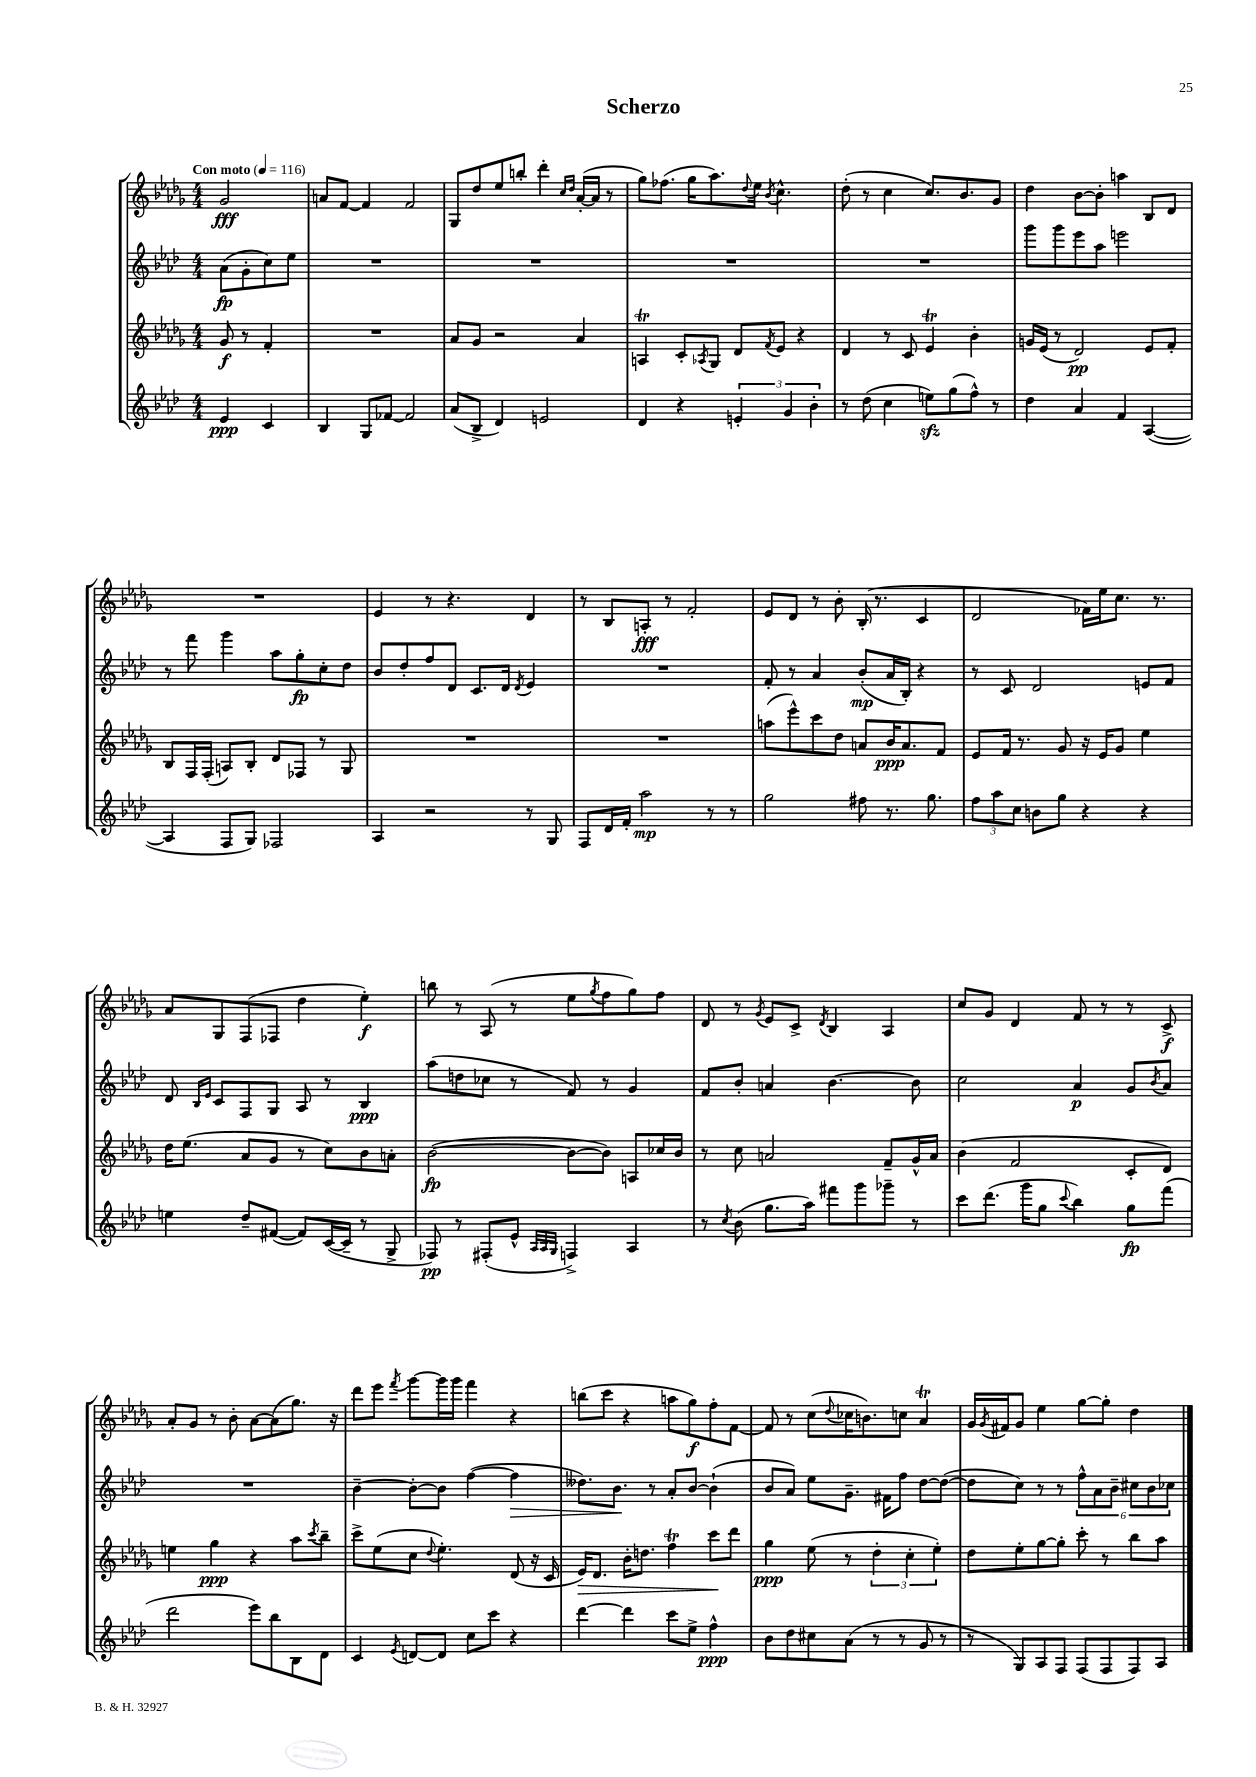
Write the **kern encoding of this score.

**kern	**dynam	**kern	**dynam	**kern	**dynam	**kern	**dynam
*part4	*part4	*part3	*part3	*part2	*part2	*part1	*part1
*staff4	*staff4	*staff3	*staff3	*staff2	*staff2	*staff1	*staff1
*clefG2	*	*clefG2	*	*clefG2	*	*clefG2	*
*k[b-e-a-d-]	*	*k[b-e-a-d-g-]	*	*k[b-e-a-d-]	*	*k[b-e-a-d-g-]	*
*M4/4	*	*M4/4	*	*M4/4	*	*M4/4	*
*MM116	*	*MM116	*	*MM116	*	*MM116	*
=	=	=	=	=	=	=	=
!	!	!	!	!	!	!LO:TX:a:B:t=Con moto	!
4e-/	ppp	8g-/	f	(8a-\L	fp	2g-/	fff
.	.	8r	.	8g'\	.	.	.
4c/	.	4f'/	.	8cc\)	.	.	.
.	.	.	.	8ee-\J	.	.	.
=1	=1	=1	=1	=1	=1	=1	=1
4B-/	.	1r	.	1r	.	8an/L	.
.	.	.	.	.	.	[8f/J	.
8G/L	.	.	.	.	.	4f/]	.
[8f-X/J	.	.	.	.	.	.	.
2f-/]	.	.	.	.	.	2f/	.
=2	=2	=2	=2	=2	=2	=2	=2
(8a-/L	.	8a-/L	.	1r	.	8G-/L	.
8B-^/J	.	8g-/J	.	.	.	8dd-/	.
4d-/)	.	2r	.	.	.	8ee-/	.
.	.	.	.	.	.	8bbn'/J	.
2en/	.	.	.	.	.	4ddd-'\	.
.	.	.	.	.	.	16qqcc/LL	.
.	.	.	.	.	.	16qqdd-/JJ	.
.	.	4a-/	.	.	.	([16a-'/LL	.
.	.	.	.	.	.	16a-/JJ]	.
.	.	.	.	.	.	8r	.
=3	=3	=3	=3	=3	=3	=3	=3
4d-/	.	4Ant/	.	1r	.	8gg-\L)	.
.	.	.	.	.	.	(8.ff-X\J	.
4r	.	8c'/L	.	.	.	.	.
.	.	.	.	.	.	16gg-\KL	.
.	.	8qA-X/	.	.	.	.	.
.	.	8G-/J	.	.	.	8.aa-\)	.
6en'/	.	8d-/L	.	.	.	.	.
.	.	.	.	.	.	8qqdd-/	.
.	.	.	.	.	.	16ee-\Jk	.
.	.	8qf/	.	.	.	8qb-/	.
.	.	8e-/J	.	.	.	4.cc^^\	.
6g/	.	.	.	.	.	.	.
.	.	4r	.	.	.	.	.
6b-'\	.	.	.	.	.	.	.
=4	=4	=4	=4	=4	=4	=4	=4
8r	.	4d-/	.	1r	.	(8dd-'\	.
(8dd-\	.	.	.	.	.	8r	.
4cc\	.	8r	.	.	.	4cc\	.
.	.	8c/	.	.	.	.	.
8eenzz\L)	.	4e-T/	.	.	.	8.cc/L)	.
(8gg\	.	.	.	.	.	.	.
.	.	.	.	.	.	8.b-/	.
8ff^^\J)	.	4b-'\	.	.	.	.	.
8r	.	.	.	.	.	8g-/J	.
=5	=5	=5	=5	=5	=5	=5	=5
4dd-\	.	16gn/LL	.	8ggg\L	.	4dd-\	.
.	.	(16e-/JJ	.	.	.	.	.
.	.	8r	.	8ggg\	.	.	.
4a-/	.	2d-/)	pp	8eee-\	.	[8b-\L	.
.	.	.	.	8aa-\J	.	8b-'\J]	.
4f/	.	.	.	2eeen\	.	4aan\	.
([4A-/	.	8e-/L	.	.	.	8B-/L	.
.	.	8f'/J	.	.	.	8d-/J	.
!!LO:LB:g=z
=6	=6	=6	=6	=6	=6	=6	=6
4A-/]	.	8B-/L	.	8r	.	1r	.
.	.	16F/L	.	8fff\	.	.	.
.	.	(16F'/JJ	.	.	.	.	.
8F/L	.	8An/L)	.	4ggg\	.	.	.
8G/J)	.	8B-'/J	.	.	.	.	.
2F-X/	.	8d-/L	.	8aa-\L	.	.	.
.	.	8F-X/J	.	8gg'\	fp	.	.
.	.	8r	.	8cc'\	.	.	.
.	.	8G-/	.	8dd-\J	.	.	.
=7	=7	=7	=7	=7	=7	=7	=7
4A-/	.	1r	.	8b-/L	.	4e-/	.
.	.	.	.	8dd-'/	.	.	.
2r	.	.	.	8ff/	.	8r	.
.	.	.	.	8d-/J	.	4.r	.
.	.	.	.	8.c/L	.	.	.
.	.	.	.	16d-/Jk	.	.	.
.	.	.	.	8qd-/	.	.	.
8r	.	.	.	4e-/	.	4d-/	.
8G/	.	.	.	.	.	.	.
=8	=8	=8	=8	=8	=8	=8	=8
8F/L	.	1r	.	1r	.	8r	.
16d-/L	.	.	.	.	.	8B-/L	.
16f'/JJ	.	.	.	.	.	.	.
2aa-\	mp	.	.	.	.	8An'/J	fff
.	.	.	.	.	.	8r	.
.	.	.	.	.	.	2f'/	.
8r	.	.	.	.	.	.	.
8r	.	.	.	.	.	.	.
=9	=9	=9	=9	=9	=9	=9	=9
2gg\	.	(8aan\L	.	8f'/	.	8e-/L	.
.	.	8eee-^^\)	.	8r	.	8d-/J	.
.	.	8ccc\	.	4a-/	.	8r	.
.	.	8dd-\J	.	.	.	8b-'\	.
8ff#X\	.	8an/L	.	(8b-'/L	mp	(16B-'/	.
.	.	.	.	.	.	8.r	.
8.r	.	16b-/K	ppp	16a-/L	.	.	.
.	.	8.a/	.	16B-'/JJ)	.	.	.
.	.	.	.	4r	.	4c/	.
8.gg\	.	.	.	.	.	.	.
.	.	8f/J	.	.	.	.	.
=10	=10	=10	=10	=10	=10	=10	=10
12ff\L	.	8e-/L	.	8r	.	2d-/	.
12aa-\	.	.	.	.	.	.	.
.	.	16f/Jk	.	8c/	.	.	.
12cc\J	.	.	.	.	.	.	.
.	.	8.r	.	.	.	.	.
8bn\L	.	.	.	2d-/	.	.	.
8gg\J	.	8g-/	.	.	.	.	.
4r	.	16r	.	.	.	16f-X\LL)	.
.	.	16e-/KL	.	.	.	16ee-\J	.
.	.	8g-/J	.	.	.	8.cc\J	.
4r	.	4ee-\	.	8en/L	.	.	.
.	.	.	.	.	.	8.r	.
.	.	.	.	8f/J	.	.	.
!!LO:LB:g=z
=11	=11	=11	=11	=11	=11	=11	=11
4een\	.	16dd-\KL	.	8d-/	.	8a-/L	.
.	.	(8.ee-\J	.	.	.	.	.
.	.	.	.	16qqB-/LL	.	.	.
.	.	.	.	16qqe-/JJ	.	.	.
.	.	.	.	8c/L	.	8G-/	.
8dd-~/L	.	8a-/L	.	8F/	.	(8F/	.
([8f#X/J	.	8g-/J	.	8G/J	.	8F-X/J	.
8f#/L])	.	8r	.	8A-/	.	4dd-\	.
([16c/L	.	8cc\L)	.	8r	.	.	.
16c~/JJ]	.	.	.	.	.	.	.
8r	.	8b-\	.	4B-/	ppp	4ee-'\)	f
8G^/	.	8an'\J	.	.	.	.	.
=12	=12	=12	=12	=12	=12	=12	=12
8F-X/)	pp	([2b-\	fp	(8aa-\L	.	8bbn\	.
8r	.	.	.	8ddn\	.	8r	.
(8F#X'/L	.	.	.	8cc-X\J	.	(8A-/	.
8e-^^/J	.	.	.	8r	.	8r	.
32qqA-/LLL	.	.	.	.	.	.	.
32qqA-/	.	.	.	.	.	.	.
32qqG/JJJ	.	.	.	.	.	.	.
4Fn^/)	.	8b-\L_	.	8f/)	.	8ee-\L	.
.	.	.	.	.	.	8qgg-/	.
.	.	8b-\J])	.	8r	.	8ff\	.
4A-/	.	8An/L	.	4g/	.	8gg-\)	.
.	.	16cc-X/L	.	.	.	8ff\J	.
.	.	16b-/JJ	.	.	.	.	.
=13	=13	=13	=13	=13	=13	=13	=13
8r	.	8r	.	8f/L	.	8d-/	.
8qcc/	.	.	.	.	.	.	.
(8b-\	.	8cc\	.	8b-'/J	.	8r	.
.	.	.	.	.	.	8qg-/	.
8.gg\L	.	2an/	.	4an/	.	8e-/L	.
.	.	.	.	.	.	8c^/J	.
16aa-\Jk)	.	.	.	.	.	.	.
.	.	.	.	.	.	8qd-/	.
8fff#X\L	.	.	.	[4.b-\	.	4B-/	.
8ggg\	.	.	.	.	.	.	.
8ggg-X~\J	.	8f~/L	.	.	.	4A-/	.
8r	.	16g-^^/L	.	8b-\]	.	.	.
.	.	16a/JJ	.	.	.	.	.
=14	=14	=14	=14	=14	=14	=14	=14
8ccc\L	.	(4b-\	.	2cc\	.	8cc/L	.
(8.ddd-\J	.	.	.	.	.	8g-/J	.
.	.	2f/	.	.	.	4d-/	.
16ggg\KL	.	.	.	.	.	.	.
8gg\J	.	.	.	.	.	.	.
8qqccc/	.	.	.	.	.	.	.
4bb-\)	.	.	.	4a-/	p	8f/	.
.	.	.	.	.	.	8r	.
8gg\L	fp	8c'/L	.	8g/L	.	8r	.
.	.	.	.	8qb-/	.	.	.
(8fff\J	.	8d-/J)	.	8a-/J	.	8c^/	f
!!LO:LB:g=z
=15	=15	=15	=15	=15	=15	=15	=15
2ddd-\	.	4een\	.	1r	.	8a-'/L	.
.	.	.	.	.	.	8g-/J	.
.	.	4gg-\	ppp	.	.	8r	.
.	.	.	.	.	.	8b-'\	.
8eee-\L)	.	4r	.	.	.	[8a-\L	.
8bb-\	.	.	.	.	.	(8a-\]	.
8B-\	.	8aa-\L	.	.	.	8.gg-\J)	.
.	.	8qccc/	.	.	.	.	.
8d-\J	.	8bb-~\J	.	.	.	.	.
.	.	.	.	.	.	16r	.
=16	=16	=16	=16	=16	=16	=16	=16
4c/	.	8ccc^\L	.	[4b-~\	.	8ddd-\L	.
.	.	(8ee-\	.	.	.	8eee-\J	.
8qe-/	.	.	.	.	.	8qfff/	.
[8dn/L	.	8cc\J	.	8b-'\L_	.	[8ggg-\L	.
.	.	8qqdd-/	.	.	.	.	.
8d/J]	.	4.ee-'\)	.	8b-\J]	.	16ggg-\L]	.
.	.	.	.	.	.	16ggg-\JJ	.
8cc\L	.	.	.	([4ff\	.	4fff\	.
8ccc\J	.	.	.	.	.	.	.
!	!	!	!	!	!LO:HP:b	!	!
4r	.	(8d-/	.	4ff\]	>	4r	.
.	.	16r	.	.	.	.	.
.	.	16c/	.	.	.	.	.
=17	=17	=17	=17	=17	=17	=17	=17
!	!	!	!LO:HP:b	!	!	!	!
[4ddd-\	.	16e-/KL)	>	8.dd--X\L)	.	(8bbn\L	.
.	.	8.d-/J	.	.	.	.	.
.	.	.	.	.	.	8ccc\J	.
.	.	.	.	8.b-\J	.	.	.
4ddd-\]	.	16b-'\KL	.	.	.	4r	.
.	.	8.ddn\J	.	.	.	.	.
.	.	.	.	8r	]	.	.
8ccc\L	.	4fft\	.	8a-'/L	.	8aan\L	.
8ee-^\J	.	.	.	[8b-/J	.	8gg-\)	f
4ff^^\	ppp	8ccc\L	.	(4b-`\]	.	8ff'\	.
.	.	8ddd-\J	]	.	.	[8f\J	.
=18	=18	=18	=18	=18	=18	=18	=18
8b-\L	.	4gg-\	ppp	8b-/L	.	8f/]	.
8dd-\	.	.	.	8a-/J)	.	8r	.
8cc#X\	.	(8ee-\	.	8ee-\L	.	(8cc\L	.
.	.	.	.	.	.	8qqdd-/	.
(8a-\J	.	8r	.	8.g~\J	.	16cc-X\K	.
.	.	.	.	.	.	8.bn\)	.
8r	.	6dd-'\	.	.	.	.	.
.	.	.	.	16f#X\KL	.	.	.
8r	.	.	.	8ff\J	.	8ccn\J	.
.	.	6cc'\	.	.	.	.	.
8g/	.	.	.	[8dd-\L	.	4a-T/	.
.	.	6ee-'\)	.	.	.	.	.
8r	.	.	.	(8dd-\J_	.	.	.
=19	=19	=19	=19	=19	=19	=19	=19
8r	.	8dd-\L	.	8dd-\L]	.	16g-/LL	.
.	.	.	.	.	.	8qg-/	.
.	.	.	.	.	.	16f#X/J	.
8G/L)	.	8ee-'\	.	8cc\J)	.	8g-/J	.
8A-/	.	[8gg-\	.	8r	.	4ee-\	.
8F/J	.	8gg-'\J]	.	8r	.	.	.
(8F/L	.	8ccc'\	.	12ff^^\L	.	[8gg-\L	.
.	.	.	.	12a-\	.	.	.
8F/	.	8r	.	.	.	8gg-'\J]	.
.	.	.	.	12b-~\J	.	.	.
8F/)	.	8bb-\L	.	12cc#X\L	.	4dd-\	.
.	.	.	.	12b-\	.	.	.
8A-/J	.	8aa-\J	.	.	.	.	.
.	.	.	.	12cc-X\J	.	.	.
==	==	==	==	==	==	==	==
*-	*-	*-	*-	*-	*-	*-	*-
